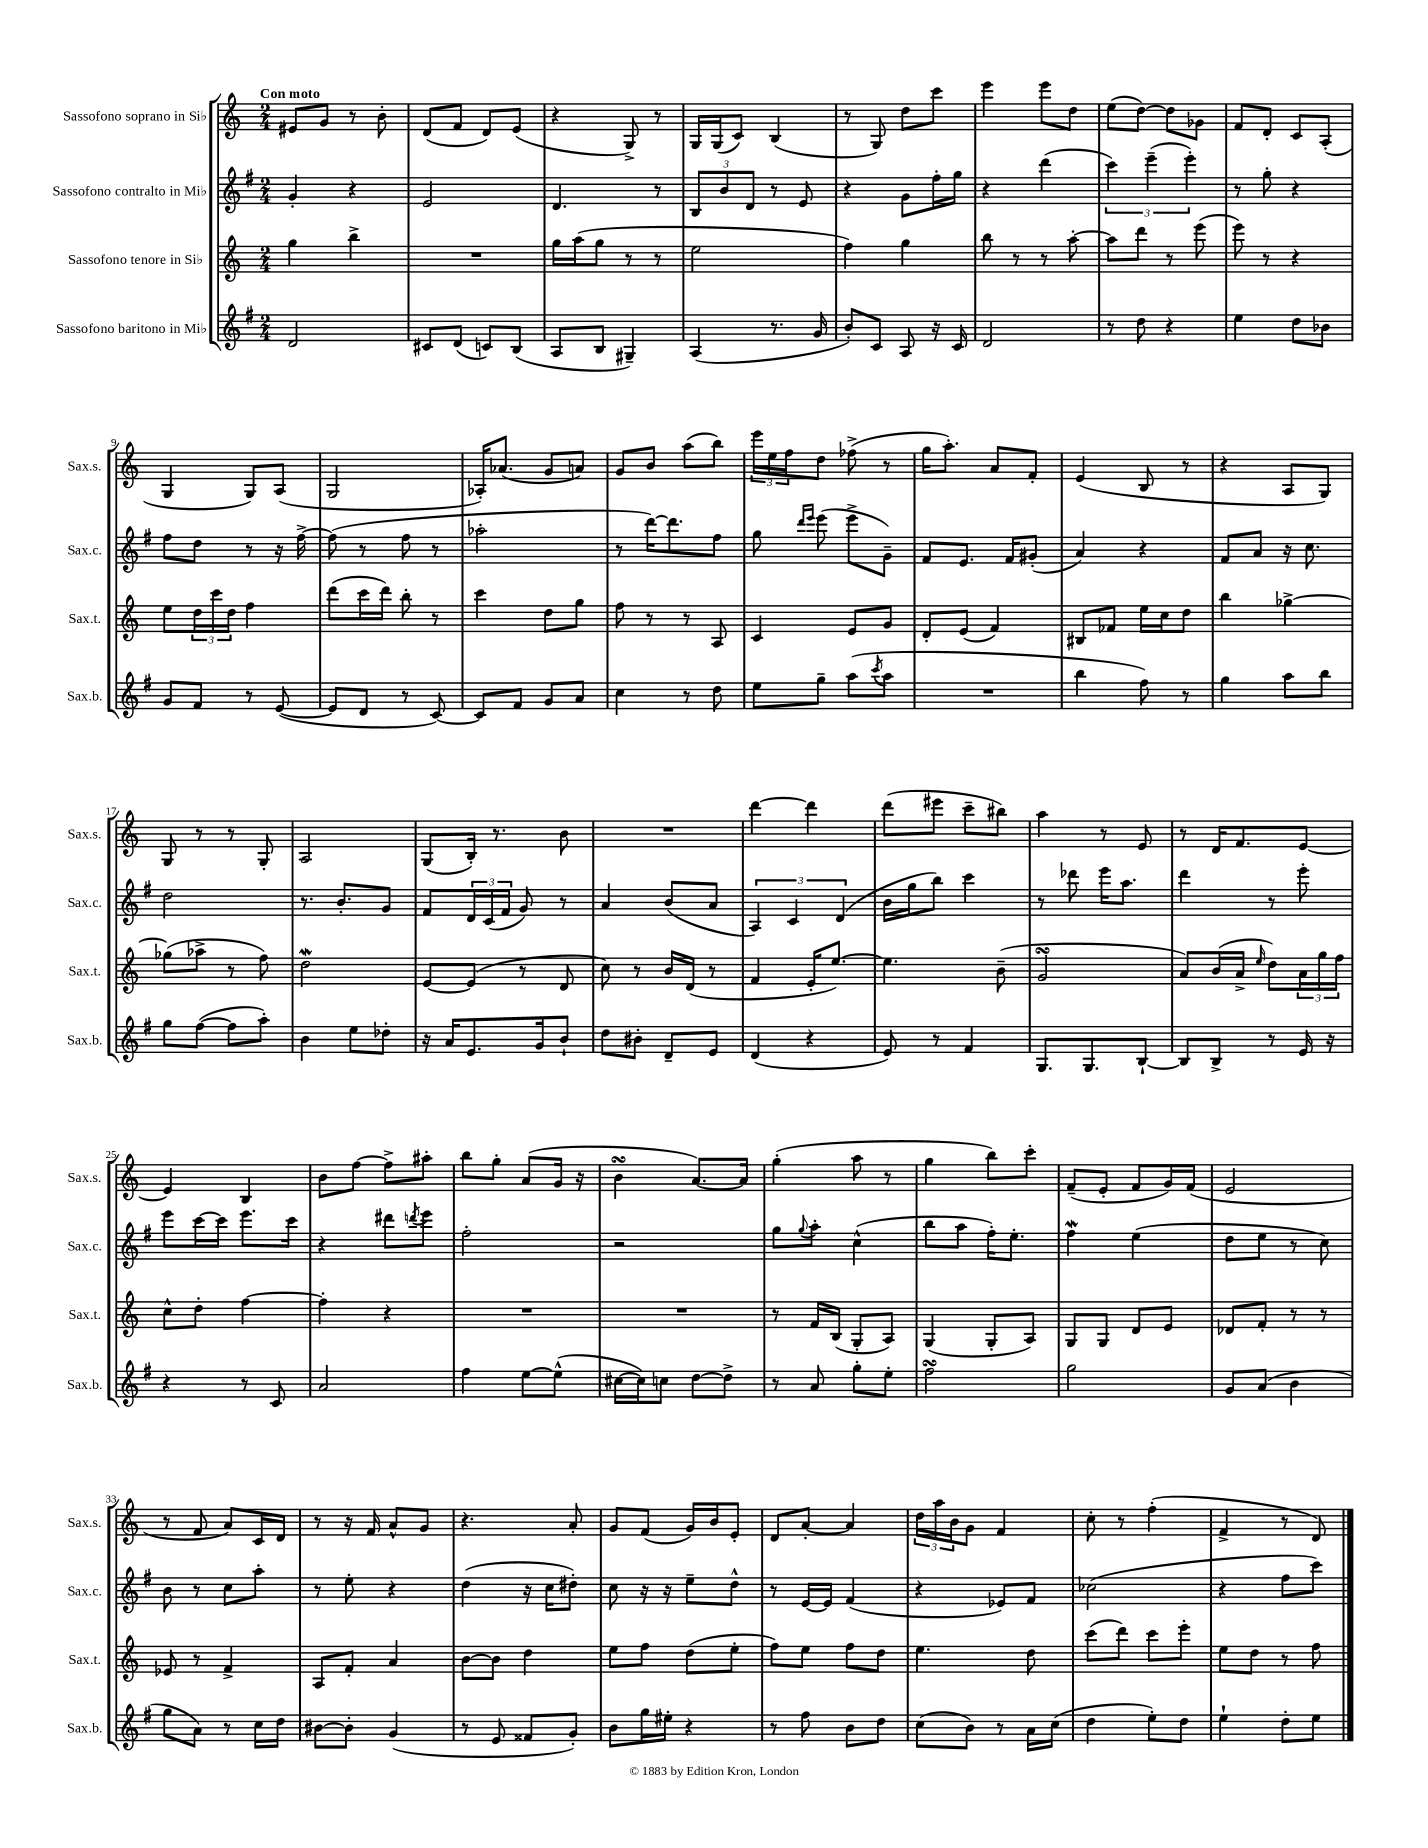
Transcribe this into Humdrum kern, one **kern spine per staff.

**kern	**kern	**kern	**kern
*staff4	*staff3	*staff2	*staff1
*clefG2	*clefG2	*clefG2	*clefG2
*k[f#]	*k[]	*k[f#]	*k[]
*M2/4	*M2/4	*M2/4	*M2/4
2d	4gg	4g'	8e#
.	.	.	8g
.	4bb^	4r	8r
.	.	.	8b'
=	=	=	=
8c#	2r	2e	(8d
(8d	.	.	8f
8c)	.	.	8d)
(8B	.	.	(8e
=	=	=	=
8A	16gg	4.d	4r
.	(16aa	.	.
8B	8gg	.	.
4G#~)	8r	.	8G^)
.	8r	8r	8r
=	=	=	=
(4A	2ee	12B	16G
.	.	.	(16G
.	.	12b	.
.	.	.	8c)
.	.	12d	.
8.r	.	8r	(4B
.	.	8e	.
16g	.	.	.
=	=	=	=
8b')	4ff)	4r	8r
8c	.	.	8G)
8A	4gg	8g	8dd
16r	.	16ff#'	8ccc
16c	.	16gg	.
=	=	=	=
2d	8bb	4r	4eee
.	8r	.	.
.	8r	(4ddd	8eee
.	[8aa'	.	8dd
=	=	=	=
8r	8aa]	6ccc)	(8ee
8dd	8ddd	.	[8dd)
.	.	(6eee~	.
4r	8r	.	8dd]
.	.	6eee')	.
.	(8eee	.	8g-
=	=	=	=
4ee	8eee)	8r	8f
.	8r	8gg'	8d'
8dd	4r	4r	8c
8b-	.	.	(8A'
=	=	=	=
8g	8ee	8ff#	4G
8f#	24dd	8dd	.
.	24ccc	.	.
.	24dd	.	.
8r	4ff	8r	8G)
([8e	.	16r	(8A
.	.	[16ff#^	.
=	=	=	=
8e]	(8ddd	(8ff#]	2G
8d	16ccc	8r	.
.	16ddd)	.	.
8r	8bb'	8ff#	.
[8c)	8r	8r	.
=	=	=	=
8c]	4ccc	2aa-'	16A-')
.	.	.	(8.a-
8f#	.	.	.
8g	8dd	.	8g
8a	8gg	.	8a)
=	=	=	=
4cc	8ff	8r	8g
.	8r	[16ddd)	8b
.	.	8.ddd]	.
8r	8r	.	(8aa
8dd	8A	8ff#	8bb)
=	=	=	=
8ee	4c	8gg	24eee
.	.	.	24ee
.	.	.	24ff
.	.	16qqddd	.
.	.	16qqeee	.
8gg~	.	(8eee	8dd
(8aa	8e	8eee^	(8ff-^
8qccc	.	.	.
8aa	8g	8g~)	8r
=	=	=	=
2r	8d'	8f#	16gg
.	.	.	8.aa')
.	(8e	8.e	.
.	4f)	.	8a
.	.	16f#	.
.	.	(8g#'	8f'
=	=	=	=
4bb	8B#	4a)	(4e
.	8f-	.	.
8ff#)	16ee	4r	8B
.	16cc	.	.
8r	8dd	.	8r
=	=	=	=
4gg	4bb	8f#	4r
.	.	8a	.
8aa	[4gg-^	16r	8A
.	.	8.cc	.
8bb	.	.	8G)
=	=	=	=
8gg	(8gg-]	2dd	8G
([8ff#	8aa-^	.	8r
8ff#]	8r	.	8r
8aa')	8ff)	.	8G'
=	=	=	=
4b	2dd	8.r	2A
.	.	8.b'	.
8ee	.	.	.
8dd-'	.	8g	.
=	=	=	=
16r	[8e	8f#	(8G
16a	.	.	.
8.e	(8e]	24d	16B')
.	.	(24c	.
.	.	.	8.r
.	.	24f#	.
.	8r	8g)	.
16g	.	.	.
8b`	8d	8r	8b
=	=	=	=
8dd	8cc)	4a	2r
8b#'	8r	.	.
8d~	16b	(8b	.
.	(16d	.	.
8e	8r	8a	.
=	=	=	=
(4d	4f	6A)	[4ddd
.	.	6c	.
4r	16e'	.	4ddd]
.	[8.ee)	.	.
.	.	(6d	.
=	=	=	=
8e)	4.ee]	16b	(8ddd
.	.	16gg	.
8r	.	8bb)	8eee#
4f#	.	4ccc	8ccc~
.	(8b~	.	8bb#)
=	=	=	=
8.G	2g	8r	4aa
.	.	8ddd-	.
8.G	.	.	.
.	.	16eee	8r
.	.	8.aa	.
[8B`	.	.	8e
=	=	=	=
8B]	8a)	4ddd	8r
8B^	(16b	.	16d
.	16a^	.	8.f
.	16qqee	.	.
8r	8dd)	8r	.
16e	24a	8eee'	[8e
.	24gg	.	.
16r	.	.	.
.	24ff	.	.
=	=	=	=
4r	8cc^^	8eee	4e]
.	8dd'	[16ccc	.
.	.	16ccc]	.
8r	[4ff	8.eee	4B
8c	.	.	.
.	.	16ccc	.
=	=	=	=
2a	4ff']	4r	8b
.	.	.	[8ff
.	4r	8ddd#	8ff^]
.	.	8qddd	.
.	.	8eee	8aa#'
=	=	=	=
4ff#	2r	2ff#'	8bb
.	.	.	8gg'
[8ee	.	.	(8a
(8ee^^]	.	.	16g
.	.	.	16r
=	=	=	=
[16cc#	2r	2r	4b
16cc#])	.	.	.
8cc	.	.	.
[8dd	.	.	[8.a)
8dd^]	.	.	.
.	.	.	16a]
=	=	=	=
8r	8r	8gg	(4gg'
.	.	8qqgg	.
8a	16f	8aa'	.
.	(16B	.	.
8gg'	8G'	(4cc^^	8aa
8ee'	8A)	.	8r
=	=	=	=
2ff#	(4G	8bb	4gg
.	.	8aa	.
.	8G'	16ff#')	8bb)
.	.	8.ee'	.
.	8A)	.	8ccc'
=	=	=	=
2gg	8G	4ff#	(8f~
.	8G	.	8e'
.	8d	(4ee	8f
.	8e	.	16g)
.	.	.	(16f
=	=	=	=
8g	8d-	8dd	2e
(8a	8f'	8ee	.
4b	8r	8r	.
.	8r	8cc)	.
=	=	=	=
8gg	8e-	8b	8r
8a)	8r	8r	8f
8r	4f^	8cc	8a)
16cc	.	8aa'	16c
16dd	.	.	16d
=	=	=	=
[8b#	8A	8r	8r
8b#']	8f'	8ee'	16r
.	.	.	16f
(4g	4a	4r	8a^^
.	.	.	8g
=	=	=	=
8r	[8b	(4dd	4.r
8e	8b]	.	.
8f##	4dd	16r	.
.	.	16cc	.
8g')	.	8dd#')	8a'
=	=	=	=
8b	8ee	8cc	8g
16gg	8ff	16r	(8f
16ee#'	.	16r	.
4r	(8dd	8ee~	16g)
.	.	.	16b
.	8ee'	8dd^^	8e'
=	=	=	=
8r	8ff)	8r	8d
8ff#	8ee	[16e	[8a'
.	.	16e]	.
8b	8ff	(4f#	4a]
8dd	8dd	.	.
=	=	=	=
(8cc	4.ee	4r	24dd
.	.	.	24aa
.	.	.	24b
8b)	.	.	8g
8r	.	8e-)	4f
16a	8dd	8f#	.
(16cc	.	.	.
=	=	=	=
4dd	(8ccc	(2cc-	8cc'
.	8ddd)	.	8r
8ee')	8ccc	.	(4ff'
8dd	8eee'	.	.
=	=	=	=
4ee`	8ee	4r	4f^
.	8dd	.	.
8dd'	8r	8ff#	8r
8ee	8ff	8ccc)	8d)
==	==	==	==
*-	*-	*-	*-
